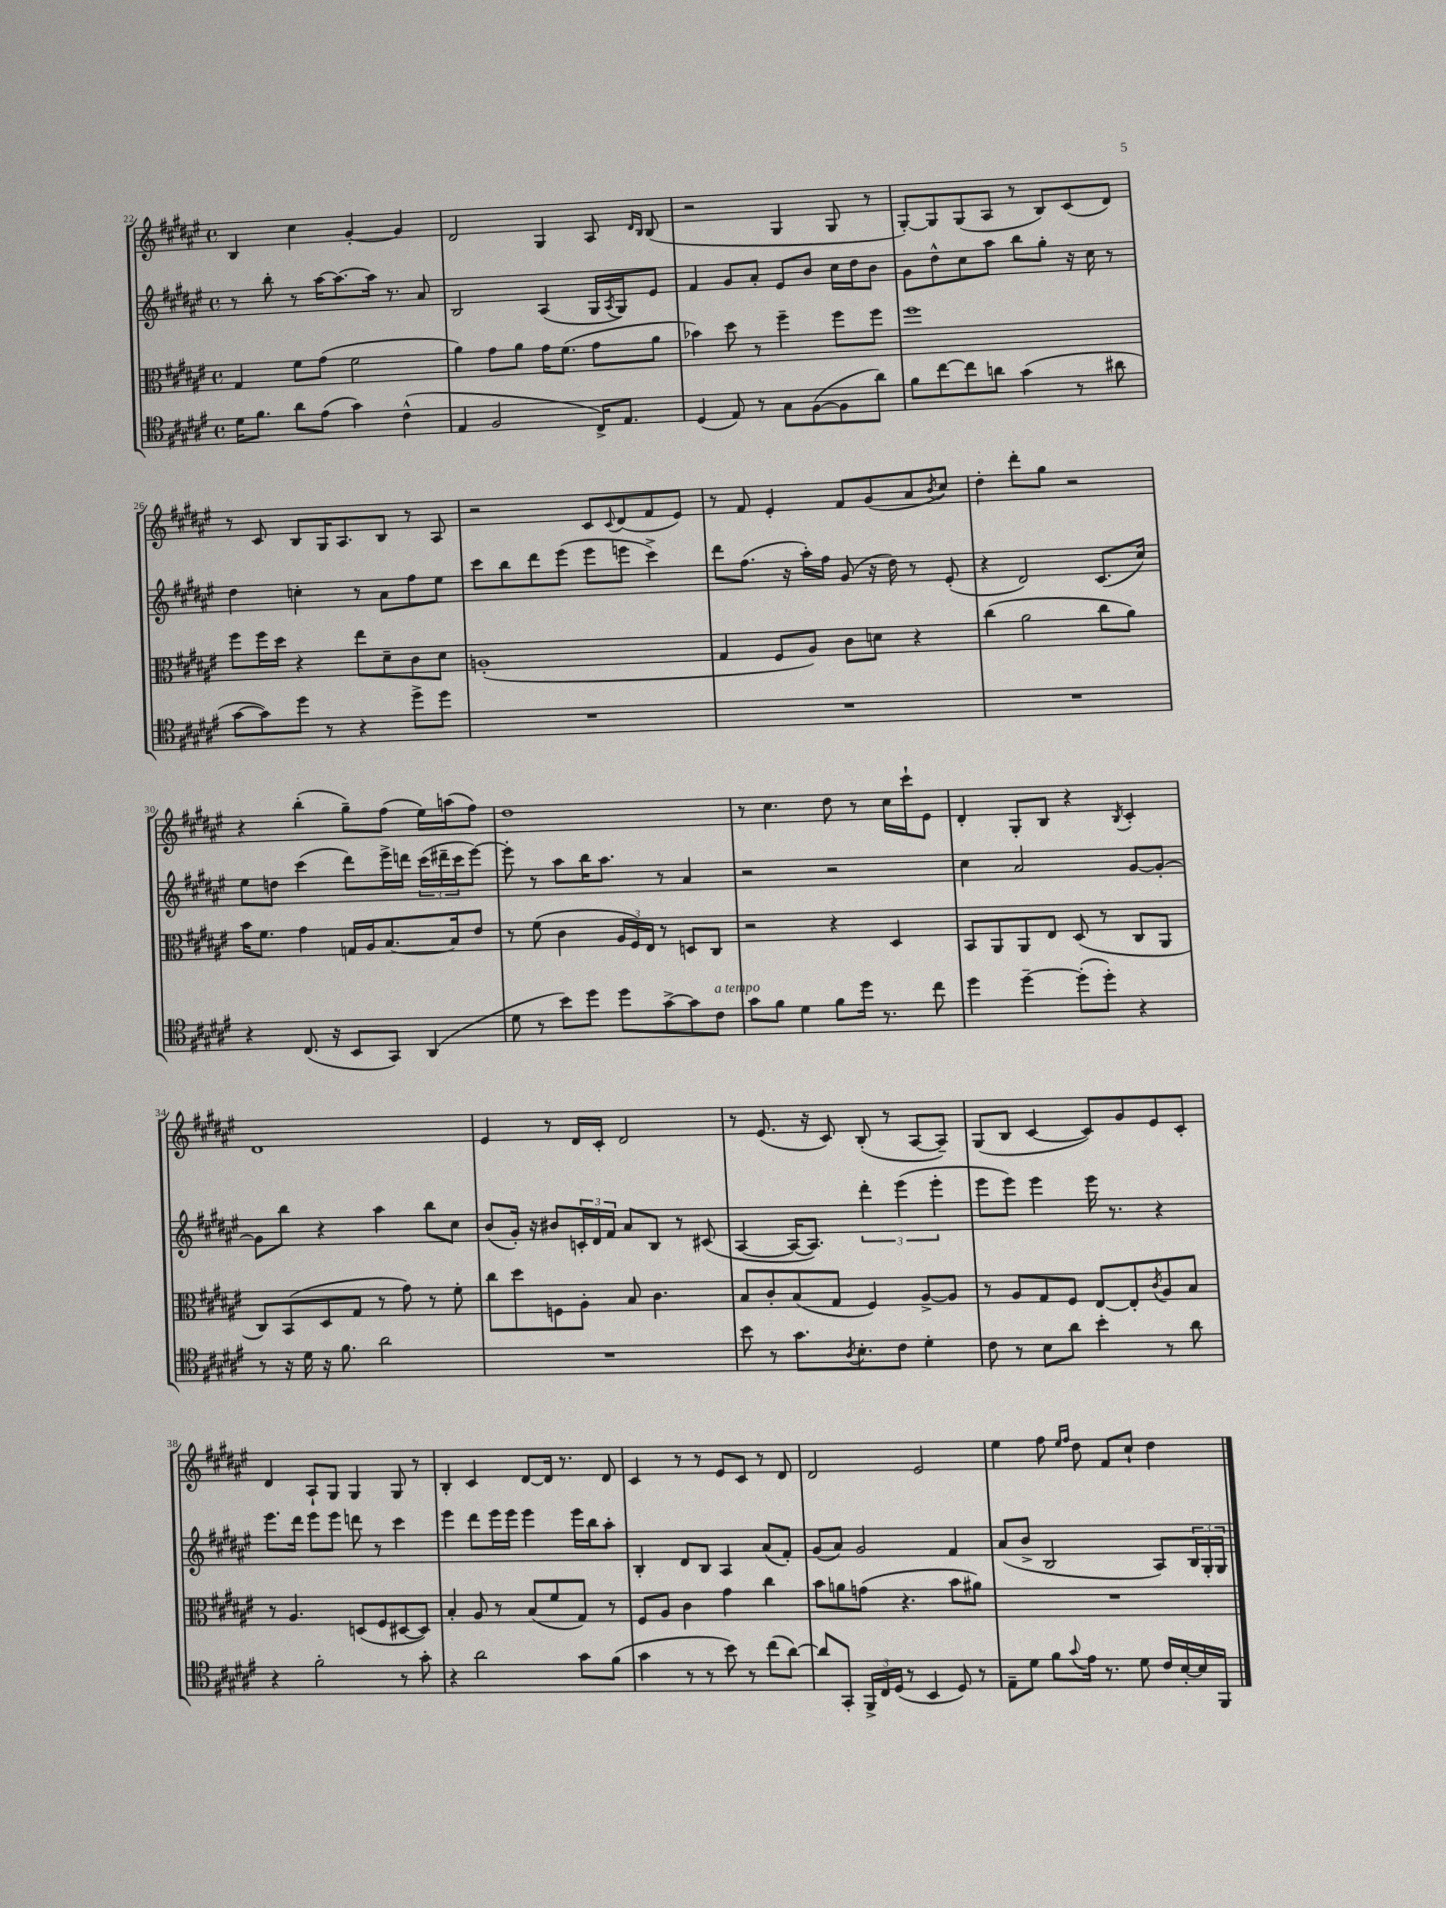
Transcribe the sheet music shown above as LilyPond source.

<<
\new StaffGroup <<
\new Staff = "s0" {
    \clef treble \key fis \major \defaultTimeSignature \time 4/4
    b4 cis''4 gis'4~-. gis'4 |
    dis'2 gis4 ais8 \grace { dis'16 b16 } b8( |
    r2 gis4 gis8 r8 |
    gis8~-.) gis8 gis8( ais8 r8 b8) cis'8( dis'8) |
    r8 cis'8 b8 gis16 ais8. b8 r8 ais8 |
    r2 cis'8 \appoggiatura { cis'8 } dis'8( fis'8 eis'8) |
    r8 fis'8 eis'4-. fis'8 gis'8( ais'8 \acciaccatura { b'8 } cis''8) |
    dis''4-. dis'''8-. gis''8 r2 |
    r4 b''4-.( gis''8--) fis''8( eis''16) a''16( fis''8) |
    dis''1 |
    r8 cis''4. dis''8 r8 cis''16 cis'''16-! eis'8 |
    dis'4-. gis8-. b8 r4 \acciaccatura { b8 } cis'4-. |
    dis'1 |
    eis'4 r8 dis'16 cis'16-. dis'2 |
    r8 eis'8.( r16 cis'8) b8-.( r8 ais8~ ais8--) |
    gis8( b8 cis'4~ cis'8) gis'8 eis'8 cis'8-. |
    dis'4 ais8-! gis8 gis4 gis8 r8 |
    b4-. cis'4 dis'8~ dis'16 r8. dis'8 |
    cis'4 r8 r8 eis'8 cis'8 r8 dis'8 |
    dis'2 eis'2 |
    eis''4 fis''8 \grace { eis''16 fis''16 } dis''8 fis'8 cis''8-! dis''4 \bar "|." |
}
\new Staff = "s1" {
    \clef treble \key fis \major \defaultTimeSignature \time 4/4
    r8 b''8-. r8 ais''16~ ais''8.~ ais''16 r8. ais'8 |
    b2 ais4( gis16 \acciaccatura { ais8 } gis16) eis'8 |
    fis'4 gis'8 ais'8-. eis'8 b'8 cis''16 dis''16 b'8 |
    gis'8 dis''8-^ cis''8 ais''8 b''8 gis''8-. r16 cis''16 r8 |
    dis''4 c''4-. r8 ais'8 fis''8 eis''8 |
    cis'''8 b''8 dis'''8 eis'''8( eis'''8 e'''8 cis'''4->) |
    dis'''8 fis''8.( r16 ais''16-.) fis''16 gis'8( r16 dis''16) r8 eis'8-.( |
    r4 dis'2) cis'8.( cis''16) |
    eis''8 d''8 cis'''4( dis'''8) eis'''16-> d'''16 \tuplet 3/2 { cis'''16( dis'''16-- cis'''16 } eis'''8~) |
    eis'''8-. r8 ais''8 b''16 ais''8. r8 ais'4 |
    r2 r2 |
    cis''4 ais'2 gis'8~ gis'8~-. |
    gis'8 b''8 r4 ais''4 b''8 cis''8 |
    b'8( gis'16-.) r16 bis'8 \tuplet 3/2 { c'16-. dis'16 fis'16 } ais'8 b8 r8 cis'8( |
    ais4~ ais16~ ais8.) \tuplet 3/2 { dis'''4-. eis'''4( eis'''4-. } |
    eis'''8 eis'''8) eis'''4 eis'''16 r8. r4 |
    eis'''8. dis'''16 eis'''8 eis'''8 d'''8 r8 cis'''4 |
    eis'''4 dis'''8 eis'''16 eis'''16 eis'''4 eis'''16 b''16 ais''8-. |
    b4-. dis'8 b8 ais4 ais'8( fis'8-.) |
    gis'8( ais'8) gis'2 fis'4 |
    ais'8( b'8-> b2 ais8) \tuplet 3/2 { b16 gis16-. gis16 } \bar "|." |
}
\new Staff = "s2" {
    \clef alto \key fis \major \defaultTimeSignature \time 4/4
    gis4 fis'8 gis'8( fis'2 |
    ais'4) gis'8 ais'8 gis'16 fis'8.( gis'8 ais'8 |
    bes'4) dis''8 r8 fis''4-- fis''8 fis''8 |
    fis''1 |
    fis''8 fis''16 dis''16 r4 eis''8 dis'8-- cis'8 dis'8 |
    a1-.( |
    gis4 fis8 ais8) cis'8 d'8 r4 |
    cis''4( ais'2 cis''8 ais'8) |
    b'16 fis'8. gis'4 g16 ais16 b8.~ b16 eis'8 |
    r8 fis'8( cis'4 \tuplet 3/2 { ais16 fis16) eis16 } r8 d8 cis8 |
    r2 r4 dis4 |
    b,8 ais,8 ais,8 eis8 dis8( r8 cis8 ais,8 |
    cis8) b,8( dis8 gis8 r8 gis'8) r8 fis'8-. |
    cis''8 dis''8 f8 ais8-. b8 cis'4. |
    b8 cis'8-. b8( gis8 fis4) ais8~-> ais8 |
    r8 ais8 gis8 fis8 eis8~ eis8-. \acciaccatura { cis'8 } ais8 b8 |
    r8 ais4. d8( fis8 dis8~ dis8) |
    b4-. ais8 r8 b8( fis'8 gis8) r8 |
    fis8 ais8 cis'4 gis'4 cis''4 |
    b'8 a'8 g'8( r4. b'8 ais'8) |
    R1 \bar "|." |
}
\new Staff = "s3" {
    \clef tenor \key fis \major \defaultTimeSignature \time 4/4
    dis'16 fis'8. ais'8 eis'8( gis'4) cis'4-^( |
    eis4 fis2 cis16->) eis8. |
    dis4( eis8) r8 gis8 fis8~( fis8 ais'8) |
    fis'8 cis''8~ cis''8 a'8 gis'4( r8 ais'8 |
    gis'8~ gis'8) dis''8 r8 r4 dis''8-> dis''8 |
    R1 |
    R1 |
    R1 |
    r4 cis8.( r16 b,8 gis,8) ais,4( |
    dis'8 r8 b'8) dis''8 dis''8 gis'8~-> gis'8 cis'8^\markup { \italic "a tempo" } |
    gis'8 fis'8 dis'4 fis'8 dis''16 r8. cis''8 |
    dis''4 dis''4~-- dis''8-.( dis''8-.) r4 |
    r8 r16 dis'16 r16 fis'8. ais'2 |
    R1 |
    b'8 r8 gis'8. \acciaccatura { ais8 } b8.-. cis'8 dis'4-. |
    cis'8 r8 b8 ais'8 b'4-. r8 ais'8 |
    r4 fis'2-. r8 gis'8-. |
    r4 ais'2 gis'8 fis'8( |
    gis'4 r8 r8 b'8) r8 cis''8( ais'8~) |
    ais'8 gis,8-. \tuplet 3/2 { fis,16-> cis16 dis16( } r8 b,4 dis8) r8 |
    eis8-- dis'8 fis'8 \appoggiatura { gis'8 } eis'16 r8. dis'8 cis'16 b16~-. b16 fis,16 \bar "|." |
}
>>
>>
\layout { \context { \Score currentBarNumber = #22 } }
